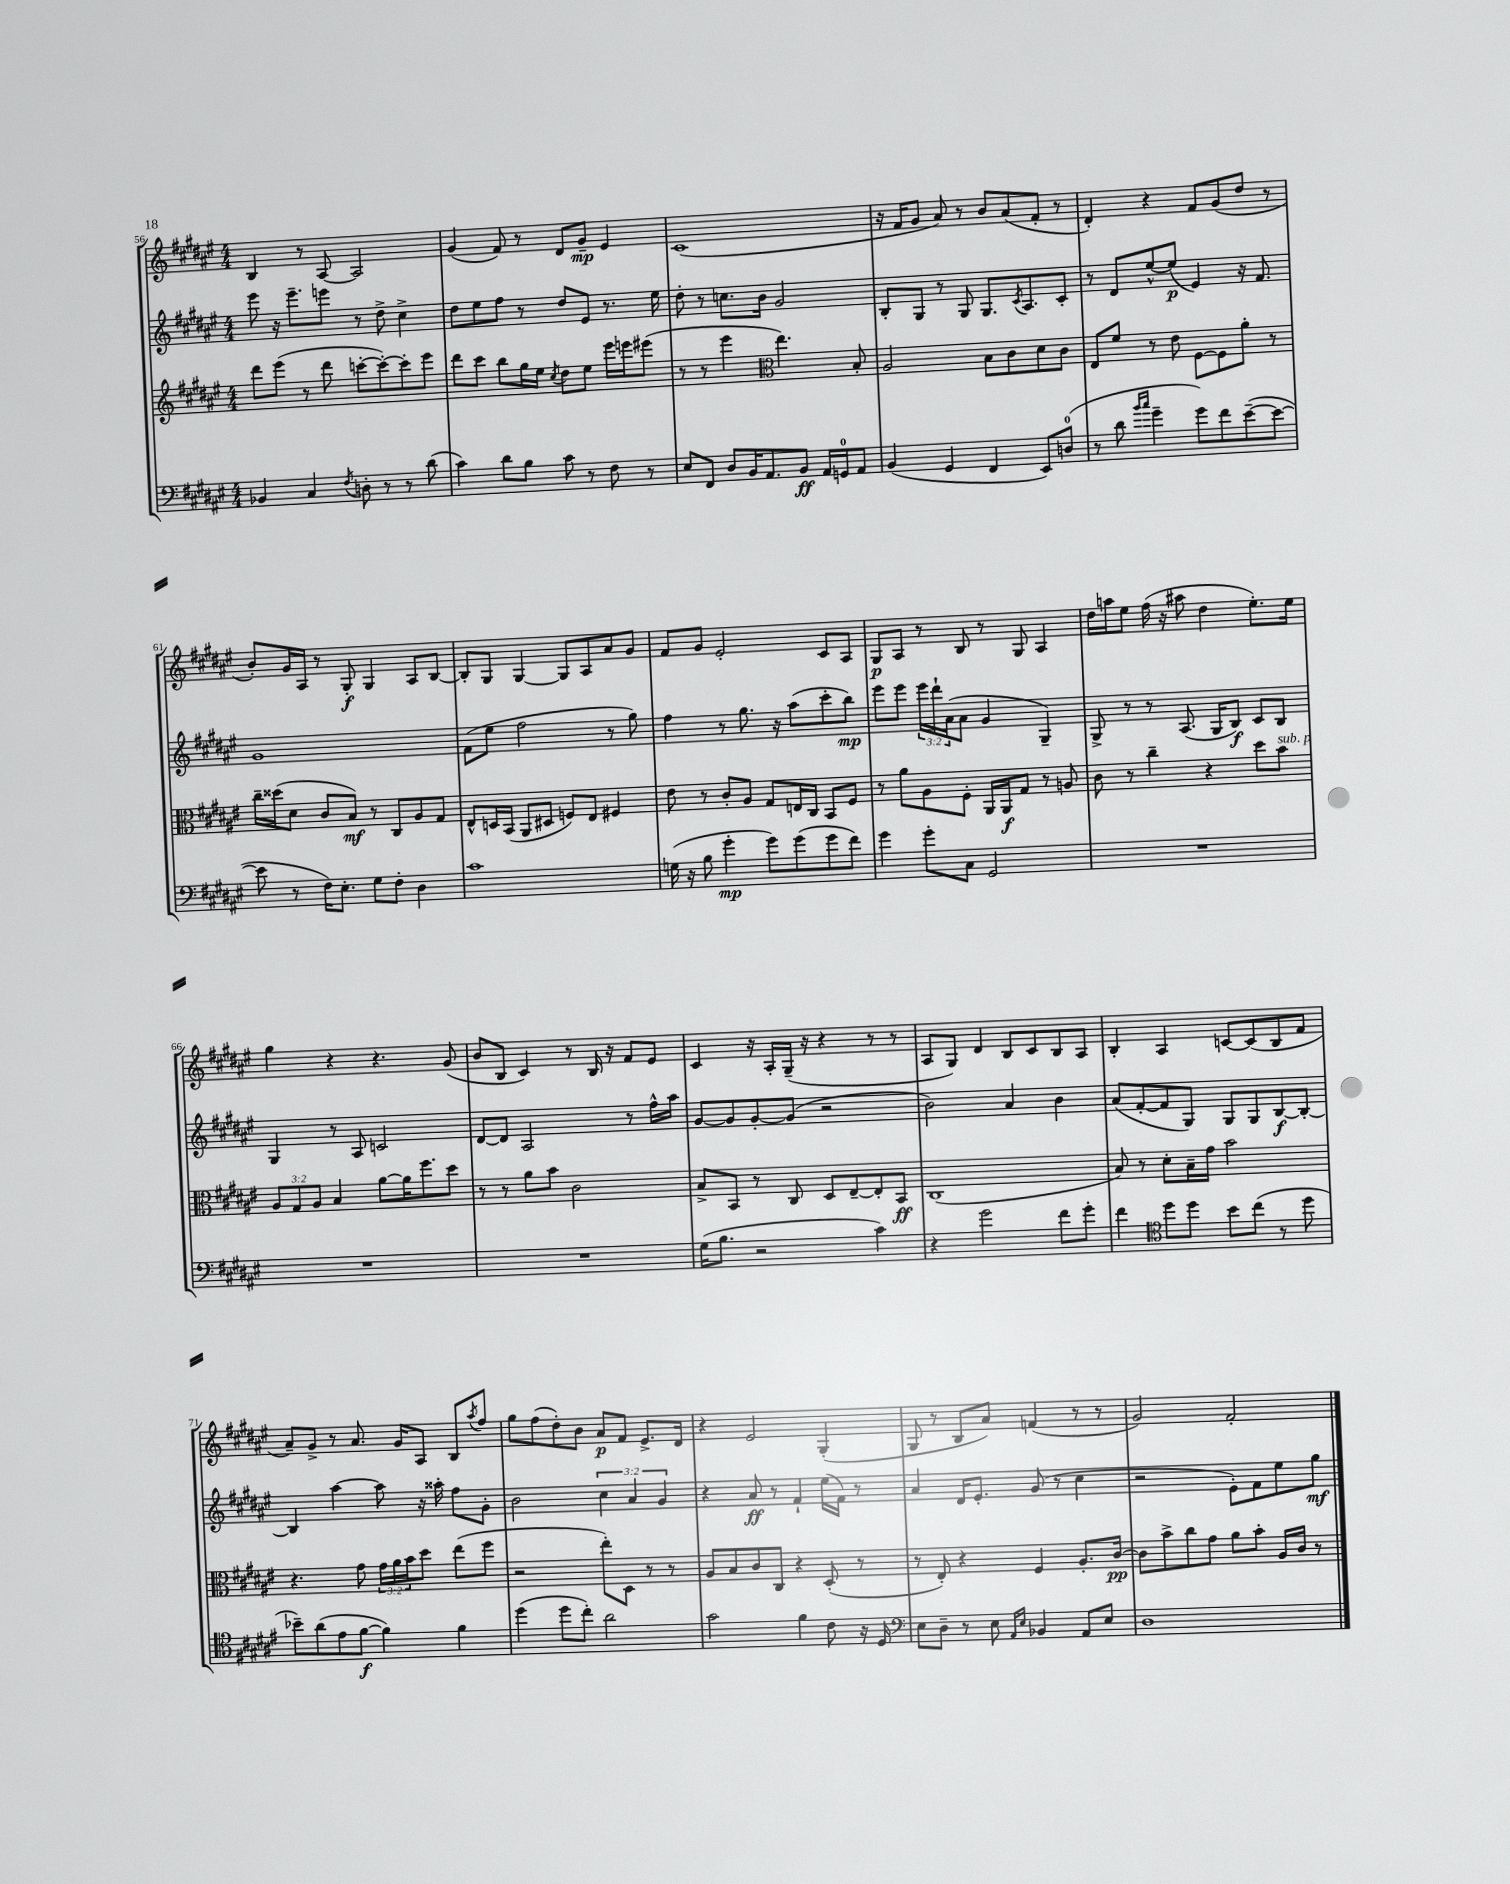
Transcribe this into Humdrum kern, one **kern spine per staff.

**kern	**kern	**kern	**kern
*staff4	*staff3	*staff2	*staff1
*clefF4	*clefG2	*clefG2	*clefG2
*k[f#c#g#d#a#e#]	*k[f#c#g#d#a#e#]	*k[f#c#g#d#a#e#]	*k[f#c#g#d#a#e#]
*M4/4	*M4/4	*M4/4	*M4/4
4BB-	8ddd#	8eee#	4B
.	(8eee#	16r	.
.	.	8.eee#~	.
4C#	8r	.	8r
.	8ddd#	8eee	[8A#
8qF#	.	.	.
8D'	[8ccc'	8r	2A#]
8r	8ccc'_)	8dd#^	.
8r	8ccc']	4cc#^	.
(8d#	8eee#	.	.
=	=	=	=
4c#)	8ddd#	8dd#	(4g#
.	8ccc#	8ee#	.
8d#	8bb	8ff#	8f#)
8B	16gg#	8r	8r
.	16ee#	.	.
.	8qcc#	.	.
8c#	8dd#	8dd#	8d#
8r	8ee#	8e#	8g#~
8F#	16eee#	8.r	4e#
.	16eee	.	.
8r	(8eee#	.	.
.	.	16ee#	.
=	=	=	=
8E#	8r	8dd#'	(1c#
8FF#	8r	8r	.
8D#	4eee#	8.cc	.
16BB	.	.	.
8.AA#	.	16b	.
*	*clefC3	*	*
.	4.ee#)	2g#	.
8BB	.	.	.
16AA#	.	.	.
16GG	.	.	.
8AA#	8B'	.	.
=	=	=	=
(4BB	2A#	8B'	16r
.	.	.	16f#
.	.	8G#	8g#
4GG#	.	8r	8a#)
.	.	8G#	8r
4FF#	8B	8.G#	8b
.	8c#	.	(8a#
.	.	8qc#	.
.	.	8.A#	.
8EE#)	8d#	.	8f#'
(8D	8c#	8c#'	8r
=	=	=	=
8r	8E#	8r	4d#')
8d#	8f#	8d#	.
16qqb	.	.	.
16qqcc#	.	.	.
4g#~	8r	[8ee#^^	4r
.	8e#	(8ee#]	.
8g#)	[8F#	4e#)	8f#
8f#	8F#]	.	(8g#
([8e#~	8a#'	16r	8dd#
.	.	8.f#	.
8e#_	8r	.	8r
=	=	=	=
8e#]	16cc#~	1g#	8b')
.	(16dd##	.	.
8r	8d#	.	16g#
.	.	.	16A#
16F#)	8c#	.	8r
8.E#'	.	.	.
.	8B)	.	8G#'
8G#	8r	.	4G#
8F#'	8C#	.	.
4D#	8A#	.	8A#
.	8G#	.	[8B
=	=	=	=
1c#	8E#^^	(8f#	8B']
.	16D	8ee#	8G#
.	(16BB	.	.
.	8AA#	2ff#	[4G#
.	8D#	.	.
.	8F)	.	8G#]
.	8E#	.	8A#
.	4F#	8r	8a#
.	.	8gg#)	8g#
=	=	=	=
(16G	8e#	4ff#	8f#
16r	.	.	.
8B	8r	.	8g#
4g#'	8c#'	8r	2e#'
.	8A#	8.gg#	.
8g#)	8G#	.	.
.	.	16r	.
(8g#	16E	(8aa#	.
.	16C#	.	.
8g#	8BB	8ccc#'	8c#
8f#)	8F#	8bb)	8A#
=	=	=	=
4g#	8r	8eee#	8G#
.	8a#	8eee#	8A#
8g#'	8A#	24eee#	8r
.	.	24ddd#`	.
.	.	(24a#	.
8C#	8F#'	8a#	8B
2GG#	16AA#	4g#	8r
.	16AA#	.	.
.	8G#	.	8G#
.	8r	4G#~)	4A#
.	8A	.	.
=	=	=	=
1r	8c#	8G#^	16dd#
.	.	.	16aa
.	8r	8r	8ee#
.	4cc#~	8r	(16ff#
.	.	.	16r
.	.	(8.A#	8aa#
.	4r	.	4dd#
.	.	16G#	.
.	.	8B)	.
.	8dd#	8c#	8.ee#')
.	8b	8B	.
.	.	.	16ee#
=	=	=	=
1r	12A#	4G#	4gg#
.	12G#	.	.
.	12A#	.	.
.	4B	8r	4r
.	.	8A#	.
.	[8a#	2c	4.r
.	16a#]	.	.
.	8.ff#	.	.
.	8dd#	.	(8g#
=	=	=	=
1r	8r	[8d#	8b
.	8r	8d#]	8B
.	8a#	2A#	4c#)
.	8b	.	.
.	2c#	.	8r
.	.	.	16B
.	.	.	16r
.	.	8r	8f#
.	.	16ff#^^	8e#
.	.	16aa#	.
=	=	=	=
(16G#	8B^	[8g#	4c#
8.B	.	.	.
.	8BB	8g#]	.
2r	8r	[8g#'	16r
.	.	.	16A#'
.	8C#	(8g#]	(16G#~
.	.	.	16r
.	8D#	2r	4r
.	[8E#~	.	.
4c#)	8E#']	.	8r
.	8BB	.	8r
=	=	=	=
4r	(1C#	2b)	8A#
.	.	.	8G#)
2g#	.	.	4d#
.	.	4a#	8B
.	.	.	8c#
8f#	.	4b	8B
8g#'	.	.	8A#
=	=	=	=
4f#	8B)	(8a#	4B'
.	8r	[8f#'	.
*clefC4	*	*	*
8dd#	8d#'	8f#]	4A#
8dd#	16B~	8G#)	.
.	16g#	.	.
8b	2b	8G#	[8c
(8cc#	.	8G#	(8c]
8r	.	[8B	8B
8dd#	.	8B'_	8f#
=	=	=	=
8b-~)	4.r	4B]	8a#~)
(8a#	.	.	8g#^
8e#	.	[4aa#	8r
[8f#	8g#	.	8.a#
4f#])	24g#	8aa#]	.
.	24a#	.	.
.	.	.	16g#
.	24b	.	.
.	8dd#	16r	8A#
.	.	16aa##'	.
4f#	(8ee#	8ff#	8B
.	.	.	8qaa#
.	8ff#	8g#'	8ff#
=	=	=	=
(4dd#	2r	2b	8gg#
.	.	.	(8ff#
8dd#	.	.	8dd#')
8cc#')	.	.	8b
2a#	8ee#')	6cc#	8a#
.	8D#	.	8f#
.	.	6a#	.
.	8r	.	8.e#^
.	.	6g#	.
.	8r	.	.
.	.	.	16d#
=	=	=	=
2g#	8A#	4r	4r
.	8B	.	.
.	8c#	8a#	2e#
.	8C#	8r	.
4f#	4r	4f#`	.
8c#	(8D#'	(16ee#	(4G#'
.	.	16f#)	.
16r	8r	8r	.
16D#	.	.	.
=	=	=	=
*clefF4	*	*	*
8E#	8r	4a#	8G#
8D#~	8E#')	.	8r
8r	4r	16d#	8B
.	.	8.e#'	.
8E#	.	.	8a#)
16qqAA#	.	.	.
16qqE#	.	.	.
4BB-	4F#	(8g#	(4f
.	.	8r	.
8AA#	8.A#'	4cc#	8r
8E#	.	.	8r
.	[16c#	.	.
=	=	=	=
1D#	8c#]	2r	2g#)
.	8b^	.	.
.	8cc#	.	.
.	8g#	.	.
.	8a#	8e#')	2f#'
.	8b'	8f#	.
.	16A#	8ee#	.
.	16c#	.	.
.	8r	8gg#	.
==	==	==	==
*-	*-	*-	*-
